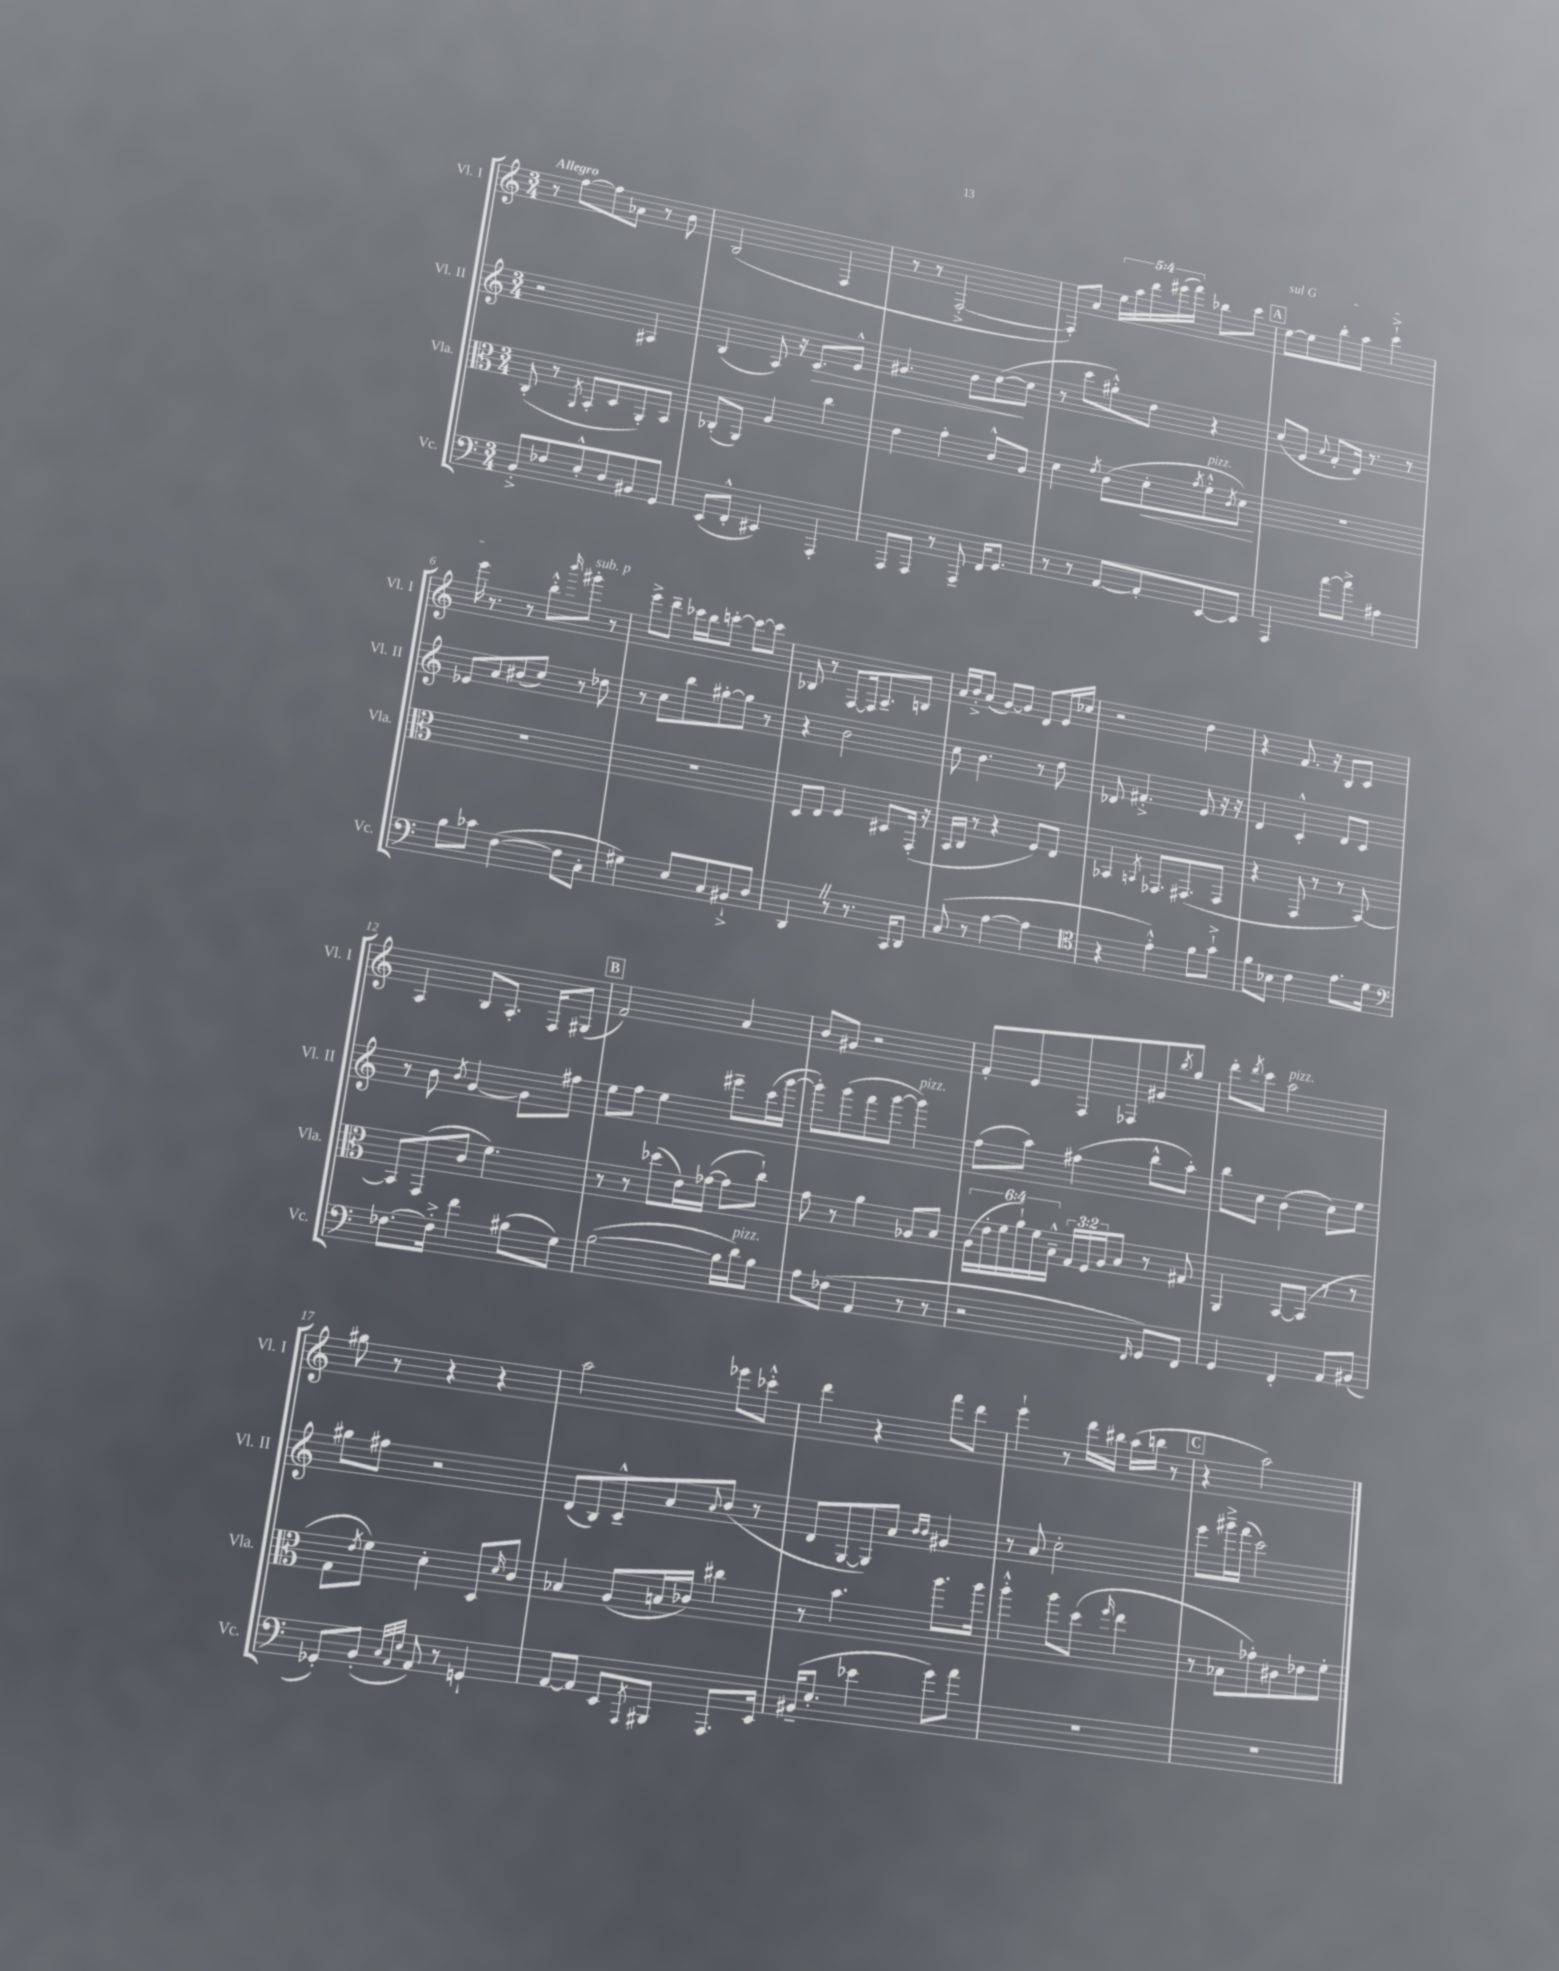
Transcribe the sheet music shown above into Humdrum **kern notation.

**kern	**kern	**dynam	**kern	**dynam	**kern
*part4	*part3	*part3	*part2	*part2	*part1
*staff4	*staff3	*staff3	*staff2	*staff2	*staff1
*I"Vc.	*I"Vla.	*	*I"Vl. II	*	*I"Vl. I
*I'Vc.	*I'Vla.	*	*I'Vl. II	*	*I'Vl. I
*clefF4	*clefC3	*	*clefG2	*	*clefG2
*k[]	*k[]	*	*k[]	*	*k[]
*M3/4	*M3/4	*	*M3/4	*	*M3/4
=1	=1	=1	=1	=1	=1
!	!	!	!	!	!LO:TX:a:B:t=Allegro
8BB'^/L	(8C'/	.	2r	.	8r
8F-X/	8r	.	.	.	[8ff\L
.	8qAA/	.	.	.	.
8E'^^/	8BB'/L	.	.	.	8ff\]
8D/	8D/	.	.	.	8a-X\J
8BB#X/	8AA'/)	.	4A#X/	.	8r
8GG/J	8BB/J	.	.	.	8b\
=2	=2	=2	=2	=2	=2
(8EE/L	(8C-X'/L	.	(4B/	.	(2B/
8FF'^^/J	8AA/J)	.	.	.	.
4EE#X/)	4A/	.	8A/)	.	.
.	.	.	16r	.	.
!	!	!	!	!LO:HP:b	!
.	.	.	8.c/L	>	.
4AAA'/	4cc\	.	.	.	4F/
.	.	.	8e^^/J	.	.
=3	=3	=3	=3	=3	=3
8AAA/L	4e\	.	4.g#X/	.	8r
8AAA/J	.	.	.	.	8r
8r	4g'\	.	.	.	[2F'^/
8AAA~/	.	.	8b\L	.	.
16FF/KL	8c^^/L	.	([8cc\	.	.
8.GG/J	.	.	.	.	.
.	8A/J	.	8cc\J]	]	.
=4	=4	=4	=4	=4	=4
8r	4d\	.	8r	.	8F'/L])
8r	.	.	8ccc\L	.	8a/J
.	8qe/	.	.	.	.
[8AA/L	(8c\L	.	8gg#X'^^\)	.	20ee\LL
.	.	.	.	.	20aa\
.	.	.	.	.	20ddd\
!	!	!LO:HP:b	!	!	!
8AA'/]	8d'\	<	8dd\J	.	.
.	.	.	.	.	(20eee#X\
.	.	.	.	.	20fff\JJ)
.	8qg/	.	.	.	.
!	!LO:TX:a:i:t=pizz.	!	!	!	!
[8EE/	8f'^^\	.	4r	.	8bb-X\L
.	8qc/	.	.	.	.
8EE/J]	8d\J)	.	.	.	8ccc\J
.	.	[	.	.	.
!!LO:REH:place=s1:t=A
=5	=5	=5	=5	=5	=5
!	!	!	!	!	!LO:TX:a:i:t=sul G
4AAA/	2.r	.	(8cc/L	.	[8ee\L
.	.	.	8e/J	.	8ee\]
.	.	.	8qqa/	.	.
[8a\L	.	.	8f'/L	.	8bb'\
8a^\J]	.	.	16d/Jk)	.	8aa\J
.	.	.	8.r	.	.
4A#X\	.	.	.	.	4ccc`^\
.	.	.	8r	.	.
!!LO:LB:g=z
=6	=6	=6	=6	=6	=6
8B\L	2.r	.	8e-X/L	.	16eee\
.	.	.	.	.	8.r
8c-X\J	.	.	8a/	.	.
([4F\	.	.	(8b#X/	.	8r
.	.	.	8cc/J)	.	8bb'^^\L
.	.	.	.	.	16qqbbb/
!	!	!	!	!	!LO:TX:a:i:t=sub. p
8F\L]	.	.	8r	.	8ggg#X'\J
8C'\J	.	.	8dd-X\	.	8r
=7	=7	=7	=7	=7	=7
4G#X\)	2.r	.	8r	.	8eee^\L
.	.	.	8cc\L	.	8ddd~\J
8E/L	.	.	8bb\	.	16ccc-X\LL
.	.	.	.	.	16bb\J
8C/	.	.	[8gg#X'\	.	[8cccn'\J
8BB#X`^/	.	.	8gg#\J]	.	8ccc\L_
8D/J	.	.	8r	.	8ccc\J]
=8	=8	=8	=8	=8	=8
4DDZ/	8D/L	.	4r	.	8B-X/
.	8E/J	.	.	.	8r
8r	4F/	.	2b\	.	[8F/L
8.r	.	.	.	.	16F/k]
.	.	.	.	.	8.A~/
.	8D#X/L	.	.	.	.
16CC/KL	.	.	.	.	.
8DD/J	(16GG'/Jk	.	.	.	8Bn/J
.	16r	.	.	.	.
=9	=9	=9	=9	=9	=9
(8C/	16BB/LL	.	8cc\	.	16a/LL
.	16C/JJ	.	.	.	16b'^/J
8r	8r	.	4.b\	.	(8a/J
[4A\	4r	.	.	.	[8g/L)
.	.	.	.	.	8g/J]
4A\]	8F/L)	.	8r	.	8d/L
.	8E/J	.	8dd\	.	16e/L
.	.	.	.	.	16cc-X/JJ
=10	=10	=10	=10	=10	=10
*clefC4	*	*	*	*	*
4r	4BB-X/	.	8d-X/	.	2r
.	.	.	4.f#X'^/	.	.
.	8qBBn/	.	.	.	.
4e'^^\)	8.GG-X/L	.	.	.	.
.	(8.GG#X/	.	.	.	.
8f\L	.	.	8e/	.	4dd\
8g`^\J	8GG#/J	.	16r	.	.
.	.	.	16r	.	.
=11	=11	=11	=11	=11	=11
8f\L	4r	.	4d/	.	4r
8B-X\J	.	.	.	.	.
4c\	8GG/	.	4c'^^/	.	8.f/
.	8r	.	.	.	.
.	.	.	.	.	16r
8.e\L	8r	.	8d/L	.	8B/L
.	[8BB/)	.	8c/J	.	8c/J
16d\Jk	.	.	.	.	.
!!LO:LB:g=z
=12	=12	=12	=12	=12	=12
*clefF4	*	*	*	*	*
[8.F-X\L	8BB/L]	.	8r	.	4A/
.	(8GG/	.	8b\	.	.
16F-'^\Jk]	.	.	.	.	.
.	.	.	8qb/	.	.
4f\	8c/J	.	[4g/	.	8B/L
.	4.f\)	.	.	.	8.A'/J
(8B#X\L	.	.	8g\L]	.	.
.	.	.	.	.	16F/KL
8G\J)	.	.	8ff#X\J	.	(8G#X/J
!!LO:REH:place=s1:t=B
=13	=13	=13	=13	=13	=13
([2B\	8r	.	8ee\L	.	2f/)
.	8r	.	8ff\J	.	.
.	(8dd-X\L	.	4ee\	.	.
.	16e\L)	.	.	.	.
.	([16g-X\JJ	.	.	.	.
16B\LL]	8g-\L]	.	8eee#X~\L	.	4a/
!LO:TX:a:i:t=pizz.	!	!	!	!	!
16d\J)	.	.	.	.	.
8B\J	8cc`\J)	.	(16ccc\L	.	.
.	.	.	[16ggg\JJ	.	.
=14	=14	=14	=14	=14	=14
8A\L	8g\	.	8ggg'\L])	.	8b/L
(8F-X\J	8r	.	(8ggg\	.	8g#X/J
4AA/	4a\	.	8fff\	.	2r
.	.	.	[8ggg\J	.	.
!	!	!	!LO:TX:a:i:t=pizz.	!	!
8r	8A-X/L	.	4ggg\])	.	.
8r	8B/J	.	.	.	.
=15	=15	=15	=15	=15	=15
2r	(24A\LL	.	(8ff\L	.	8f'/L
.	24e'\	.	.	.	.
.	24f\	.	.	.	.
.	24a`\)	.	8aa\J)	.	8e/
.	24f\	.	.	.	.
.	24B~^^\JJ	.	.	.	.
.	24G/LL	.	(4ff#X\	.	8F/
.	24F/	.	.	.	.
.	24A/J	.	.	.	.
.	8B/J	.	.	.	8F-X/
16qqFF/	.	.	.	.	.
8GG/L)	8r	.	8bb^^\L	.	8g#X/
.	.	.	.	.	8qbb/
8FF/J	8G#X/	.	8aa'\J)	.	8gg/J
=16	=16	=16	=16	=16	=16
4GG/	4AA/	.	8bb\L	.	8ddd'\L
.	.	.	.	.	8qddd/
.	.	.	8cc\J	.	8ccc\J
!	!	!	!	!	!LO:TX:a:i:t=pizz.
4FF'/	[8BB/L	.	(4b\	.	2aa\
.	(8BB/J]	.	.	.	.
8AA/L	8r	.	8cc\L)	.	.
(8BB#X/J	8r	.	8ee\J	.	.
!!LO:LB:g=z
=17	=17	=17	=17	=17	=17
8GG-X'/L)	8G\L	.	8gg#X\L	.	8gg#X\
.	8qe/	.	.	.	.
(8BB'/J	8f\J)	.	8ff#X\J	.	8r
32qqC/LLL	.	.	.	.	.
32qqAA/	.	.	.	.	.
32qqE/JJJ	.	.	.	.	.
8AA/)	4d'\	.	2r	.	4r
8r	.	.	.	.	.
4GGn`/	8D/L	.	.	.	4r
.	16qqd/	.	.	.	.
.	8c/J	.	.	.	.
=18	=18	=18	=18	=18	=18
[8AA/L	4B-X/	.	(8d/L	.	2aa\
8AA/J]	.	.	8B/)	.	.
8EE/L	(8A/L	.	8c~^^/	.	.
8qAAA/	.	.	.	.	.
8BBB#X/J	16Bn/L	.	8a/	.	.
.	16c-X/JJ)	.	.	.	.
.	.	.	8qqa/	.	.
8.AAA/L	4cc#X\	.	(8b/J	.	8eee-X\L
.	.	.	8r	.	8ccc-X'^^\J
16EE/Jk	.	.	.	.	.
=19	=19	=19	=19	=19	=19
(16BB#X~/KL	8r	.	8d/L	.	4ddd\
8.E'/J	.	.	.	.	.
.	4.b\	.	[8G/	.	.
4e-X\	.	.	8G/])	.	4r
.	.	.	8a/J	.	.
.	.	.	16qqb/LL	.	.
.	.	.	16qqb/JJ	.	.
8g\L)	8.aa\L	.	4g#X/	.	8fff\L
8a\J	.	.	.	.	8ddd\J
.	16aa\Jk	.	.	.	.
=20	=20	=20	=20	=20	=20
2.r	4aa'^^\	.	8r	.	4eee`\
.	.	.	8a/	.	.
.	8aa\L	.	2cc'\	.	8r
.	(8dd\J	.	.	.	16ddd\LL
.	.	.	.	.	16bb#X\JJ
.	16qqff/	.	.	.	.
.	4ee\	.	.	.	(16aa\LL
.	.	.	.	.	16bbn\JJ
.	.	.	.	.	8r
!!LO:REH:place=s1:t=C
=21	=21	=21	=21	=21	=21
2.r	8r	.	8eee\L	.	4r
.	8B-X\L	.	16ggg#X~^\L	.	.
.	.	.	(16fff\JJ	.	.
.	8g-X'\)	.	2ccc\)	.	2aa\)
.	8c#X\	.	.	.	.
.	8e-X\	.	.	.	.
.	8f'\J	.	.	.	.
==	==	==	==	==	==
*-	*-	*-	*-	*-	*-
